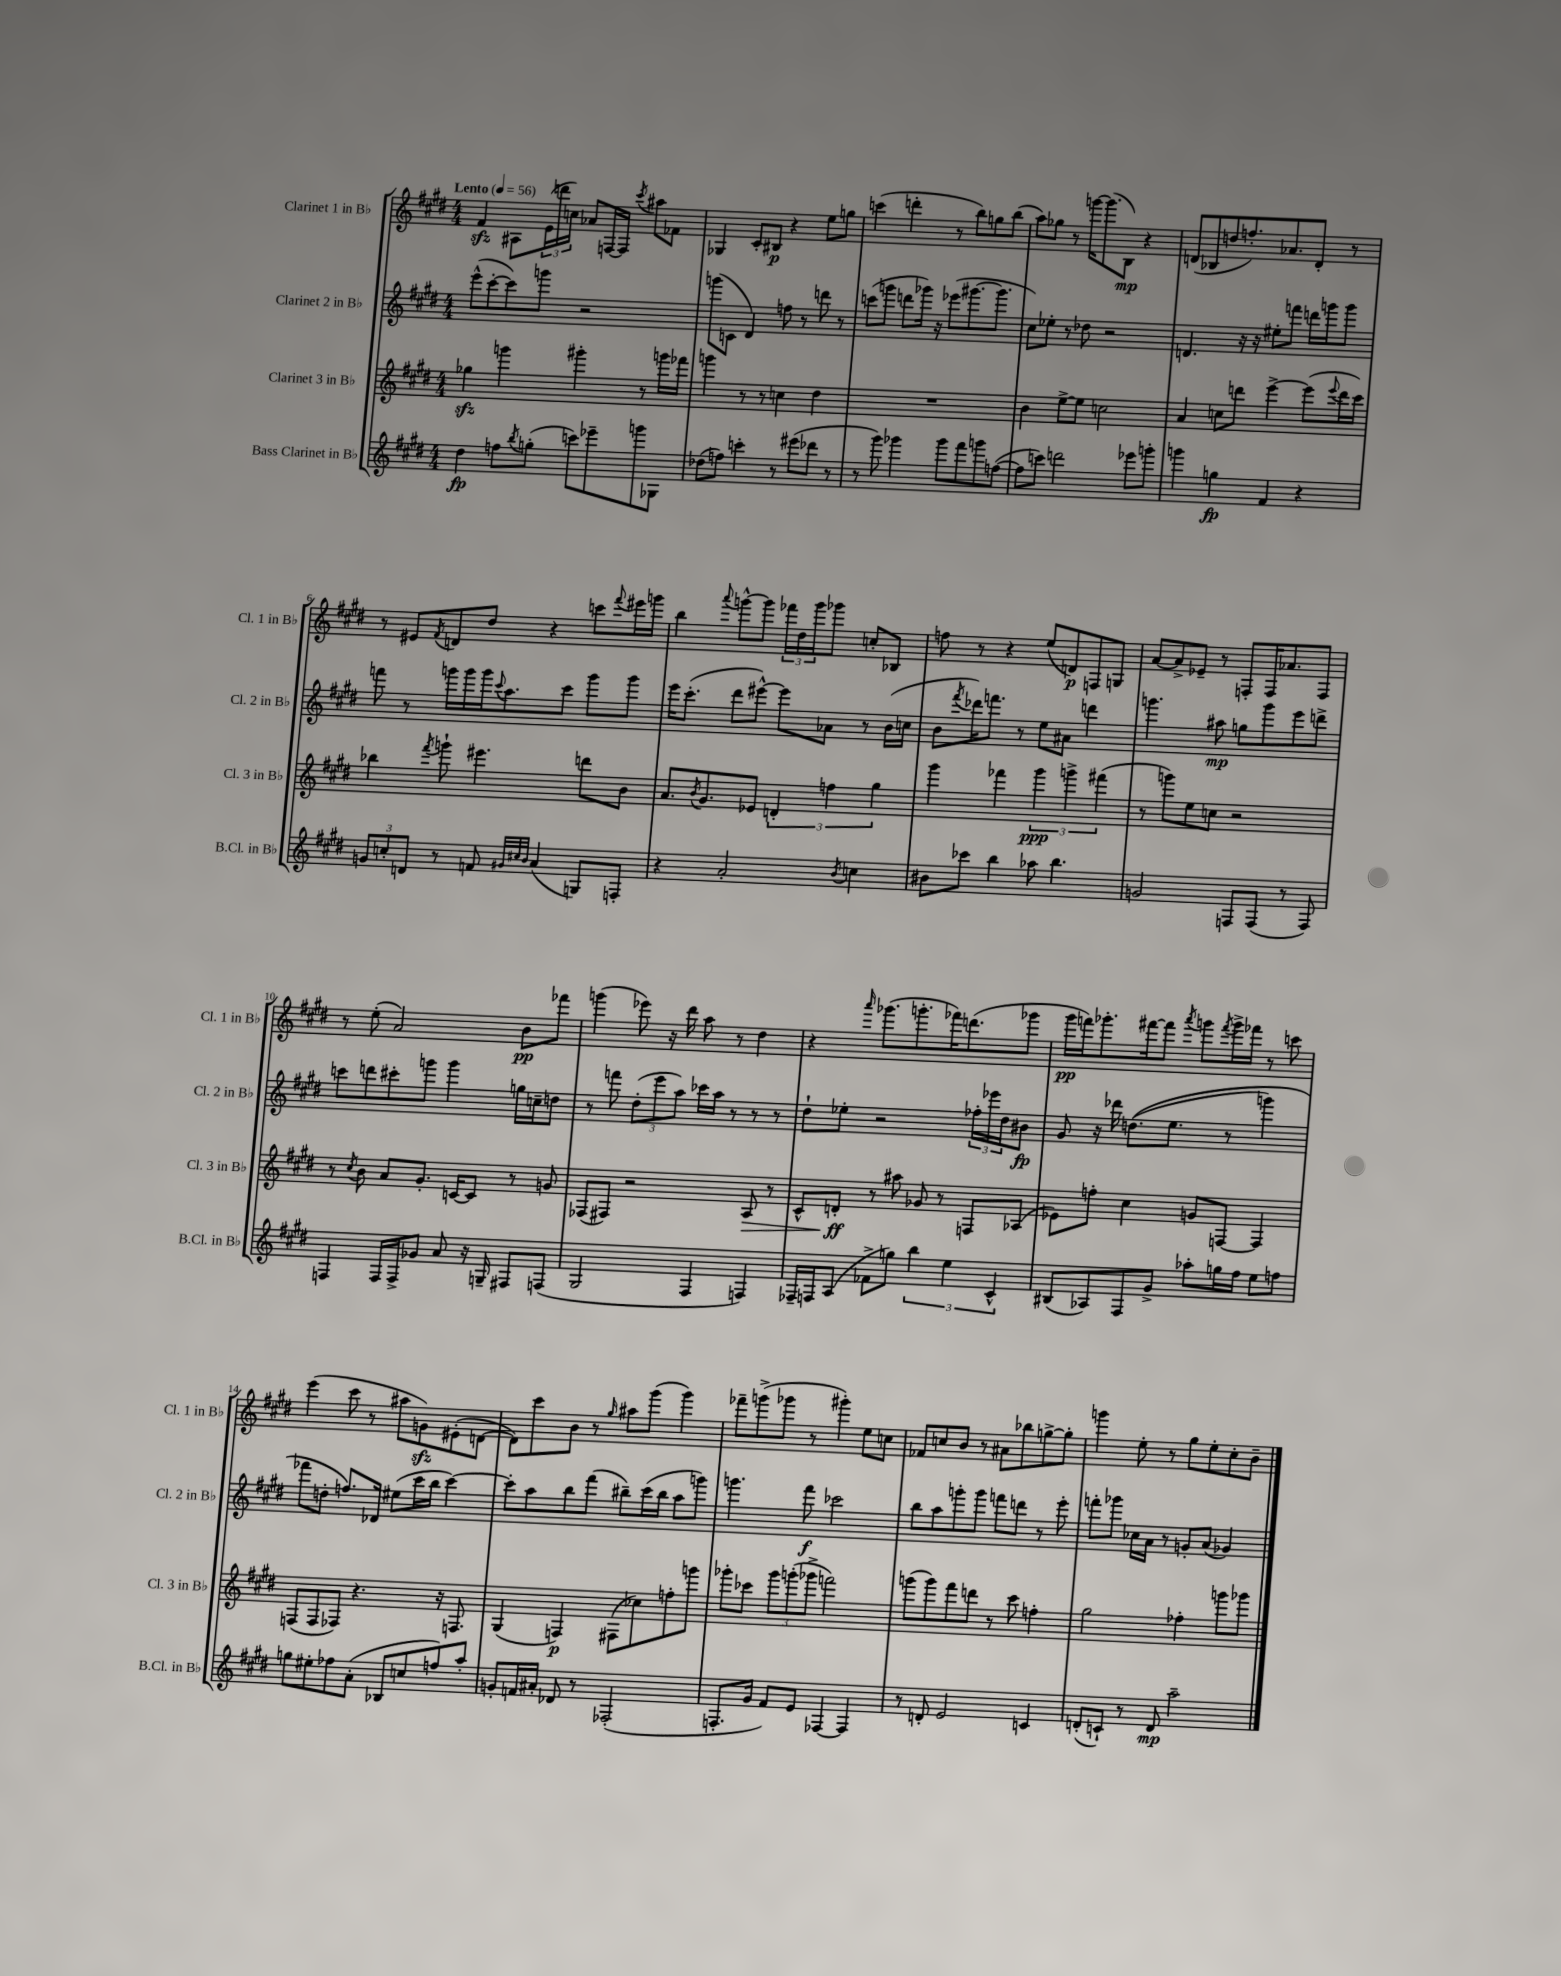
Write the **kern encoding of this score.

**kern	**dynam	**kern	**dynam	**kern	**dynam	**kern	**dynam
*part4	*part4	*part3	*part3	*part2	*part2	*part1	*part1
*staff4	*staff4	*staff3	*staff3	*staff2	*staff2	*staff1	*staff1
*I"Bass Clarinet in B♭	*	*I"Clarinet 3 in B♭	*	*I"Clarinet 2 in B♭	*	*I"Clarinet 1 in B♭	*
*I'B.Cl. in B♭	*	*I'Cl. 3 in B♭	*	*I'Cl. 2 in B♭	*	*I'Cl. 1 in B♭	*
*clefG2	*	*clefG2	*	*clefG2	*	*clefG2	*
*k[f#c#g#d#]	*	*k[f#c#g#d#]	*	*k[f#c#g#d#]	*	*k[f#c#g#d#]	*
*M4/4	*	*M4/4	*	*M4/4	*	*M4/4	*
*MM56	*	*MM56	*	*MM56	*	*MM56	*
=1	=1	=1	=1	=1	=1	=1	=1
!	!	!	!	!	!	!LO:TX:a:B:t=Lento	!
4dd#\	fp	4gg-Xzz\	.	(8eee^^\L	.	4f#zz/	.
.	.	.	.	[8ccc#'\	.	.	.
8ffn\L	.	4gggn\	.	8ccc#\])	.	8A#X\L	.
8qbb/	.	.	.	.	.	.	.
(8ggn'\J	.	.	.	8gggn\J	.	(24e\L	.
.	.	.	.	.	.	24dddn\	.
.	.	.	.	.	.	24ccn\JJ)	.
8cccn\L)	.	4ggg#X'\	.	2r	.	8a-X/L	.
8eee-X~\	.	.	.	.	.	[16Fn/L	.
.	.	.	.	.	.	16F/JJ]	.
.	.	.	.	.	.	8qccc#/	.
8gggn\	.	8r	.	.	.	8aa#X\L	.
8G-X\J	.	16gggn\LL	.	.	.	8f-X\J	.
.	.	16fff-X\JJ	.	.	.	.	.
=2	=2	=2	=2	=2	=2	=2	=2
(8dd-X\L	.	4gggn\	.	(8gggn\L	.	4G-X/	.
8ffn\J)	.	.	.	8cn\J	.	.	.
4cccn'\	.	8r	.	4d#/)	.	8c#'/L	.
.	.	8r	.	.	.	8B#X/J	p
8r	.	4ccn\	.	8ffn\	.	4r	.
(8eee#X\L	.	.	.	8r	.	.	.
8ddd-X\J	.	4dd#\	.	8dddn\	.	8ee\L	.
8r	.	.	.	8r	.	8ggn\J	.
=3	=3	=3	=3	=3	=3	=3	=3
8r	.	1r	.	(8cccn\L	.	(4cccn\	.
8ggg#\)	.	.	.	8gggn\J	.	.	.
4ggg-X\	.	.	.	8dddn\L	.	4dddn'\	.
.	.	.	.	16ggg-X\Jk)	.	.	.
.	.	.	.	16r	.	.	.
8ggg-\L	.	.	.	(8eee-X\L	.	8r	.
8fff#\	.	.	.	[8.ggg#X\	.	8bb\L)	.
8gggn\	.	.	.	.	.	8ggn\	.
.	.	.	.	8.ggg#\J]	.	.	.
([8ffn\J	.	.	.	.	.	(8bb\J	.
=4	=4	=4	=4	=4	=4	=4	=4
8ff\L]	.	4b\	.	8cc#\L)	.	8aa\L)	.
8cccn\J)	.	.	.	8ee-X'\J	.	8gg-X\J	.
2dddn\	.	[8ee^\L	.	8r	.	8r	.
.	.	8ee\J]	.	8dd-X\	.	[16gggn\KL	.
.	.	.	.	.	.	(8.ggg\]	.
.	.	2ccn\	.	2r	.	.	.
.	.	.	.	.	.	8B\J)	mp
8eee-X\L	.	.	.	.	.	4r	.
8gggn'\J	.	.	.	.	.	.	.
=5	=5	=5	=5	=5	=5	=5	=5
4gggn\	.	4a/	.	4.dn/	.	(8dn/L	.
.	.	.	.	.	.	8B-X/	.
4ggn\	fp	8ccn\L	.	.	.	8ddn/	.
.	.	8dddn\J	.	16r	.	8.ffn'/)	.
.	.	.	.	16r	.	.	.
4f#/	.	[4eee^\	.	8ee#X'\L	.	.	.
.	.	.	.	.	.	8.a-X/	.
.	.	.	.	8fffn\J	.	.	.
4r	.	(8eee\L]	.	16dddn\LL	.	8d'/J	.
.	.	.	.	16gggn\J	.	.	.
.	.	8qqeee/	.	.	.	.	.
.	.	16ddd\L	.	8ggg\J	.	8r	.
.	.	16ccc#\JJ)	.	.	.	.	.
!!LO:LB:g=z
=6	=6	=6	=6	=6	=6	=6	=6
12gn/L	.	4bb-X\	.	8fffn\	.	8r	.
12ccn'/	.	.	.	.	.	.	.
.	.	.	.	8r	.	8e#X/L	.
12dn/J	.	.	.	.	.	.	.
.	.	8qfff#/	.	.	.	8qf#/	.
8r	.	8gggn`\	.	16gggn\LL	.	8dn/	.
.	.	.	.	16ggg\	.	.	.
8fn/	.	4.eee#X\	.	16ggg\J	.	8dd#/J	.
.	.	.	.	8qqccc#/	.	.	.
.	.	.	.	8.aa\	.	.	.
32qqg#X/LLL	.	.	.	.	.	.	.
32qqcc#X/	.	.	.	.	.	.	.
32qqb/JJJ	.	.	.	.	.	.	.
(4a/	.	.	.	.	.	4r	.
.	.	.	.	8ccc#\J	.	.	.
8Gn/L)	.	8dddn\L	.	8ggg\L	.	8cccn\L	.
.	.	.	.	.	.	8qqfff#/	.
8Fn'/J	.	8b\J	.	8ggg\J	.	16eee#X\L	.
.	.	.	.	.	.	16gggn\JJ	.
=7	=7	=7	=7	=7	=7	=7	=7
4r	.	8.a/L	.	16eee\KL	.	4bb\	.
.	.	.	.	(8.ccc#'\J	.	.	.
.	.	8qb/	.	.	.	.	.
.	.	8.g#/	.	.	.	.	.
.	.	.	.	.	.	8qqaaa/	.
2a'/	.	.	.	8ddd#\L	.	[8gggn^^\L	.
.	.	8e-X/J	.	[8eee#X^^\J)	.	8ggg\J]	.
.	.	6dn'/	.	8eee#\L]	.	24fff-X\LL	.
.	.	.	.	.	.	24dd#\	.
.	.	.	.	.	.	24ggg\J	.
.	.	.	.	8a-X\J	.	8ggg-X\J	.
.	.	6ffn\	.	.	.	.	.
8qb/	.	.	.	.	.	.	.
4ccn\	.	.	.	8r	.	8ccn'/L	.
.	.	6gg#\	.	.	.	.	.
.	.	.	.	(16b\LL	.	8B-X/J	.
.	.	.	.	16ccn\JJ	.	.	.
=8	=8	=8	=8	=8	=8	=8	=8
8b#X\L	.	4ggg#\	.	8b\L	.	8ffn\	.
.	.	.	.	8qfff#/	.	.	.
8ccc-X\J	.	.	.	16ddd-X\K)	.	8r	.
.	.	.	.	8.fffn\J	.	.	.
4bb\	.	4fff-X\	.	.	.	4r	.
.	.	.	.	8r	.	.	.
8aa-X\	.	6ggg#\	ppp	8ee\L	.	(8ee/L	.
4.bb\	.	.	.	8a#X\J	.	8dn/)	p
.	.	6gggn^\	.	.	.	.	.
.	.	.	.	4dddn\	.	8Fn/	.
.	.	(6fff#X\	.	.	.	.	.
.	.	.	.	.	.	8Gn/J	.
=9	=9	=9	=9	=9	=9	=9	=9
2gn/	.	8r	.	4.gggn\	.	[8a/L	.
.	.	8gggn\L)	.	.	.	8a^/]	.
.	.	8ee\	.	.	.	8e-X~/J	.
.	.	8ccn\J	.	8aa#X\	mp	8r	.
8Fn/L	.	2r	.	8ggn\L	.	8Fn'/L	.
(8F/J	.	.	.	8ggg\	.	16F/K	.
.	.	.	.	.	.	8.a-X/	.
8r	.	.	.	8eee\	.	.	.
8F/)	.	.	.	8dddn^\J	.	8F/J	.
!!LO:LB:g=z
=10	=10	=10	=10	=10	=10	=10	=10
4Fn/	.	8r	.	8cccn\L	.	8r	.
.	.	8qcc#/	.	.	.	.	.
.	.	8b\	.	8dddn\	.	(8ee'\	.
16F/LL	.	8a/L	.	8ccc#X'\	.	2a/)	.
16F^/J	.	.	.	.	.	.	.
8g-X/J	.	8.g#'/J	.	8gggn\J	.	.	.
8a/	.	.	.	4ggg\	.	.	.
.	.	[16cn/KL	.	.	.	.	.
16r	.	8c/J]	.	.	.	.	.
16Gn~/	.	.	.	.	.	.	.
8F#X/L	.	8r	.	16ggn\LL	.	8b\L	pp
.	.	.	.	16ccn~\J	.	.	.
(8Fn/J	.	8gn/	.	8ddn\J	.	8fff-X\J	.
=11	=11	=11	=11	=11	=11	=11	=11
2G#/	.	(8F-X/L	.	8r	.	(4gggn\	.
.	.	8F#X/J)	.	8fffn\	.	.	.
.	.	2r	.	(12dd#'\L	.	8eee-X\)	.
.	.	.	.	12eee\	.	.	.
.	.	.	.	.	.	16r	.
.	.	.	.	12aa\J)	.	.	.
.	.	.	.	.	.	16ddd#\	.
4F#/	.	.	.	16ccc-X\LL	.	8aa\	.
.	.	.	.	16aa\JJ	.	.	.
.	.	.	.	8r	.	8r	.
!	!	!	!LO:HP:b	!	!	!	!
4Fn/)	.	8A/	>	8r	.	4dd#\	.
.	.	8r	.	8r	.	.	.
=12	=12	=12	=12	=12	=12	=12	=12
16F-X~/LL	.	8c#^^/L	.	8dd#`\L	.	4r	.
16Fn/J	.	.	.	.	.	.	.
(8A/J	.	8dn'/J	ff	8ee-X'\J	.	.	.
.	.	.	.	.	.	16qqaaa/	.
8f-X^\L	.	8r	]	2r	.	(8.ggg-X\L	.
8ggn\J)	.	8aa#X\	.	.	.	.	.
.	.	.	.	.	.	8.gggn'\	.
6bb\	.	8g-X/	.	.	.	.	.
.	.	8r	.	.	.	16fff-X\K)	.
6ee\	.	.	.	.	.	.	.
.	.	.	.	.	.	(8.dddn\	.
.	.	8Fn/L	.	24ff-X'\LL	.	.	.
.	.	.	.	24eee-X\	.	.	.
6c#^^/	.	.	.	24dd#\J	.	.	.
.	.	(8A-X/J	.	8b#X\J	fp	8ggg-X\J	.
=13	=13	=13	=13	=13	=13	=13	=13
(8B#X/L	.	8e-X\L)	.	8g#/	.	16ggg#\LL	pp
.	.	.	.	.	.	16fffn\J)	.
8A-X/)	.	8ffn'\J	.	16r	.	8.ggg-X'\	.
.	.	.	.	16ddd-X\	.	.	.
8F#/	.	4cc#\	.	((8.ddn\L	.	.	.
.	.	.	.	.	.	[16fff#X\k	.
8g#^/J	.	.	.	.	.	8fff#\J]	.
.	.	.	.	8.ee\J	.	.	.
.	.	.	.	.	.	8qaaa/	.
8aa-X'\L	.	8gn/L	.	.	.	8gggn\L	.
.	.	.	.	.	.	8qfff#/	.
16ggn\L	.	[8Fn/J	.	8r	.	16ggg^\L	.
16ff#\JJ	.	.	.	.	.	16fff-X\JJ	.
8ee\L	.	4F/]	.	4gggn\)	.	8r	.
8ffn\J	.	.	.	.	.	8cccn\	.
!!LO:LB:g=z
=14	=14	=14	=14	=14	=14	=14	=14
8ggn\L	.	(8Fn/L	.	8fff-X\L	.	(4eee\	.
8ee#X'\	.	8F/	.	8ddn'\J	.	.	.
8ff-X\	.	8F-X/J)	.	8.ffn/L)	.	8ccc#\	.
(8a'\J	.	4.r	.	.	.	8r	.
.	.	.	.	16d-X/Jk	.	.	.
8B-X/L	.	.	.	(8ee#X\L	.	8aa#X\L	.
8ccn/	.	.	.	16ccc#\L	.	8gnzz\)	.
.	.	.	.	16bb\JJ	.	.	.
8ffn/)	.	16r	.	[4ccc#\)	.	(8e#X'\	.
.	.	8.Fn/	.	.	.	.	.
8aa'/J	.	.	.	.	.	[8dn\J	.
=15	=15	=15	=15	=15	=15	=15	=15
8gn'/L	.	(4G#/	.	8ccc#'\L]	.	8d\L])	.
16fn/L	.	.	.	8aa\	.	8ccc#\	.
16a#X'/JJ	.	.	.	.	.	.	.
8d-X/	.	4Fn/)	p	8bb\	.	8b\J	.
8r	.	.	.	(8fff#\J	.	8r	.
.	.	.	.	.	.	16qqgg#/	.
(2F-X'/	.	(8F#X\L	.	8bb#X~\L)	.	8aa#X\L	.
.	.	8cc-X\)	.	(16ccc#\L	.	(8ggg#\J	.
.	.	.	.	16bb#\JJ	.	.	.
.	.	8ffn'\	.	8aa\L	.	4ggg#\)	.
.	.	8gggn\J	.	8gggn\J)	.	.	.
=16	=16	=16	=16	=16	=16	=16	=16
8.Fn'/L	.	8ggg-X'\L	.	4.gggn\	.	8fff-X~\L	.
.	.	8ccc-X\J	.	.	.	(8gggn^\	.
16g#/Jk	.	.	.	.	.	.	.
8f#/L)	.	12ggg-\L	.	.	.	8ggg-X\J	.
.	.	(12gggn'\	.	.	.	.	.
8e/J	.	.	.	8fff#\	f	8r	.
.	.	12ggg-X^\J	.	.	.	.	.
[4F-X/	.	2fffn\)	.	2ccc-X\	.	4ggg#X'\)	.
4F-/]	.	.	.	.	.	8ee\L	.
.	.	.	.	.	.	8ccn\J	.
=17	=17	=17	=17	=17	=17	=17	=17
8r	.	(8gggn\L	.	8bb\L	.	8f-X/L	.
8dn'/	.	8ggg\)	.	8aa\	.	8ccn/	.
2e/	.	8fff#\	.	8gggn'\	.	8b/J	.
.	.	8dddn\J	.	8ggg\J	.	8r	.
.	.	8r	.	8fffn\L	.	8a#X\L	.
.	.	8ccc#\	.	8dddn\J	.	8bb-X\	.
4cn/	.	4ffn'\	.	8r	.	[8ggn^\	.
.	.	.	.	8eee'\	.	8gg'\J]	.
=18	=18	=18	=18	=18	=18	=18	=18
(8dn'/L	.	2gg#\	.	8fffn'\L	.	4gggn\	.
8cn`/J)	.	.	.	8ggg-X\J	.	.	.
8r	.	.	.	16cc-X\LL	.	8ee'\	.
.	.	.	.	16a\JJ	.	.	.
8d/	mp	.	.	8r	.	8r	.
2aa~\	.	4ff-X'\	.	8gn'/L	.	8gg#\L	.
.	.	.	.	(8a/J	.	8ee'\	.
.	.	8gggn\L	.	4g-X/)	.	8cc#'\	.
.	.	8ggg-X\J	.	.	.	8b~\J	.
==	==	==	==	==	==	==	==
*-	*-	*-	*-	*-	*-	*-	*-
